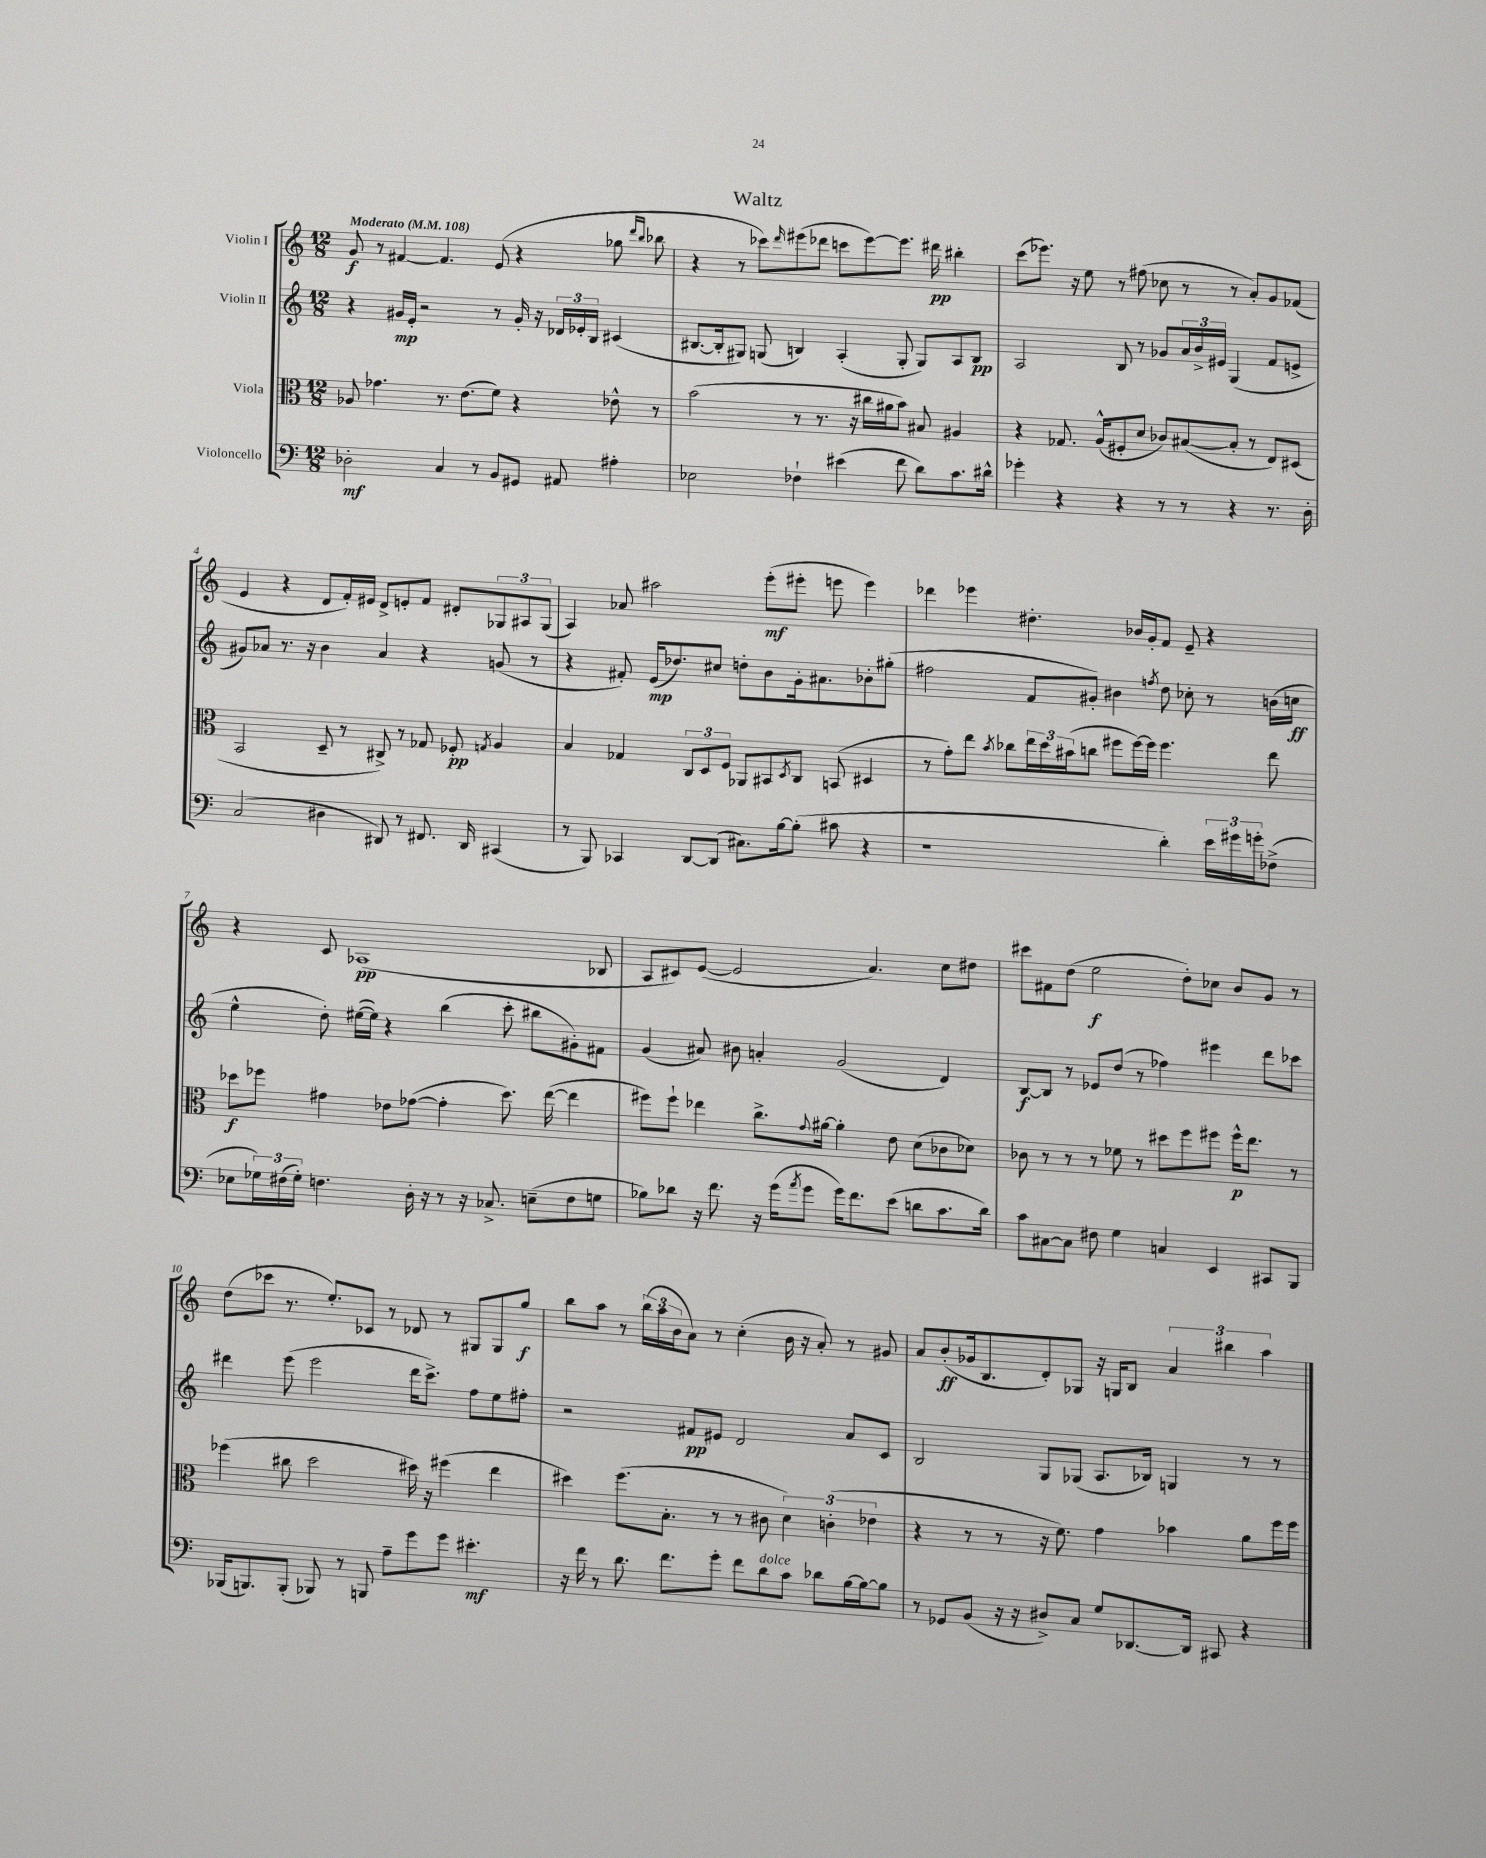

**kern	**dynam	**kern	**dynam	**kern	**dynam	**kern	**dynam
*part4	*part4	*part3	*part3	*part2	*part2	*part1	*part1
*staff4	*staff4	*staff3	*staff3	*staff2	*staff2	*staff1	*staff1
*I"Violoncello	*	*I"Viola	*	*I"Violin II	*	*I"Violin I	*
*clefF4	*	*clefC3	*	*clefG2	*	*clefG2	*
*k[]	*	*k[]	*	*k[]	*	*k[]	*
*M12/8	*	*M12/8	*	*M12/8	*	*M12/8	*
*MM108	*	*MM108	*	*MM108	*	*MM108	*
=1	=1	=1	=1	=1	=1	=1	=1
!	!	!	!	!	!	!LO:TX:a:B:t=Moderato	!
2D-X'\	mf	8A-X/	.	4r	.	8g/	f
.	.	4.g-X\	.	.	.	8r	.
.	.	.	.	16g#X/LL	mp	[4f#X/	.
.	.	.	.	16e'/JJ	.	.	.
.	.	.	.	2r	.	.	.
4C/	.	8.r	.	.	.	4.f#/]	.
.	.	(8.e\L	.	.	.	.	.
8r	.	.	.	.	.	.	.
8BB/L	.	8f\J)	.	8r	.	(8e/	.
8GG#X/J	.	4r	.	16g#'/	.	4r	.
.	.	.	.	16r	.	.	.
8AA#X/	.	.	.	24d-X/LL	.	.	.
.	.	.	.	24e-X'/	.	.	.
.	.	.	.	24B/JJ	.	.	.
4A#X'\	.	8e-X^^\	.	(4c#X/	.	8gg-X\	.
.	.	.	.	.	.	16qqddd/LL	.
.	.	.	.	.	.	16qqbb/JJ	.
.	.	8r	.	.	.	8bb-X\	.
=2	=2	=2	=2	=2	=2	=2	=2
2E-X\	.	(2b\	.	[8.B#X/L	.	4r	.
.	.	.	.	16B#'/k]	.	.	.
.	.	.	.	8G#X/J)	.	8r	.
.	.	.	.	(8Gn/	.	8ccc-X\L)	.
.	.	.	.	.	.	16qqddd/	.
4F-X`\	.	8r	.	4Bn/)	.	(8eee#X\	.
.	.	8.r	.	.	.	8ddd-X\J	.
(4e#X\	.	.	.	(4A'/	.	8cccn\L	.
.	.	16r	.	.	.	.	.
.	.	16cc#X\LL	.	.	.	[8eee#\)	.
.	.	16a#X\J	.	.	.	.	.
8f\	.	8b\J)	.	8G'/	.	8.eee#\J]	.
8d\L)	.	8B#X/	.	8G/L)	.	.	.
.	.	.	.	.	.	16ddd#X\	pp
8.c\	.	4A#X/	.	8A/	.	4bb#X'\	.
.	.	.	.	8B/J	pp	.	.
16d#X^^\Jk	.	.	.	.	.	.	.
=3	=3	=3	=3	=3	=3	=3	=3
4g-X'\	.	4r	.	2A/	.	(8ccc\L	.
.	.	.	.	.	.	8.eee-X\J)	.
4r	.	8.G-X/	.	.	.	.	.
.	.	.	.	.	.	16r	.
.	.	.	.	.	.	8ee\	.
.	.	(16A^^/KL	.	.	.	.	.
4r	.	8F#X'/	.	8B/	.	8r	.
.	.	8d/J	.	8r	.	(8ff#X\	.
8r	.	8c-X/L)	.	8g-X/L	.	8cc-X\	.
8r	.	([8B#X/	.	24a/L	.	8r	.
.	.	.	.	24b^/	.	.	.
.	.	.	.	24e#X/JJ	.	.	.
4r	.	8B#'/J]	.	(4G/	.	8r	.
.	.	8r	.	.	.	8a'/L)	.
8.r	.	8E/L)	.	8f/L	.	8g/	.
.	.	(8D#X/J	.	8en^/J	.	(8f-X/J	.
16D'\	.	.	.	.	.	.	.
!!LO:LB:g=z
=4	=4	=4	=4	=4	=4	=4	=4
(2C/	.	2BB/	.	8g#X/L)	.	4e/	.
.	.	.	.	8a-X/J	.	.	.
.	.	.	.	8.r	.	4r	.
.	.	.	.	16r	.	.	.
4D#X\	.	8D~/	.	4b\	.	8d/L	.
.	.	8r	.	.	.	16f'/L)	.
.	.	.	.	.	.	16e#X/JJ	.
8DD#X/)	.	8C#X^/)	.	4a-/	.	8d^/L	.
8r	.	8r	.	.	.	8en'/	.
8.FF#X/	.	8G-X/	.	4r	.	8f/J	.
.	.	8F-X'/	pp	.	.	8d#X'/L	.
16DD#/	.	.	.	.	.	.	.
.	.	8qGn/	.	.	.	.	.
(4CC#X/	.	4A/	.	(8gn/	.	12G-X/	.
.	.	.	.	.	.	12A#X/	.
.	.	.	.	8r	.	.	.
.	.	.	.	.	.	(12G-/J	.
=5	=5	=5	=5	=5	=5	=5	=5
8r	.	4B/	.	4r	.	4A/)	.
8BBB/)	.	.	.	.	.	.	.
4CC-X/	.	4G-X/	.	8f#X'/)	.	8a-X/	.
.	.	.	.	(16e/KL	mp	2aa#X\	.
.	.	.	.	8.dd-X/)	.	.	.
[8DD/L	.	12C/L	.	.	.	.	.
.	.	12D/	.	.	.	.	.
(8DD/J]	.	.	.	8cc#X/J	.	.	.
.	.	12F/J	.	.	.	.	.
8.C#X\L)	.	8AA-X/L	.	8ddn'\L	.	.	.
.	.	8BB#X/	.	8b\	.	(8eee'\L	mf
[16B\k	.	.	.	.	.	.	.
.	.	8qD/	.	.	.	.	.
(8B'\J]	.	8C/J	.	16g'\k	.	8eee#X'\J	.
.	.	.	.	8.a#X\	.	.	.
8c#X\	.	(8BBn/	.	.	.	8eeen\	.
4r	.	4D#X/	.	8b-X'\	.	4eee\)	.
.	.	.	.	(8gg#X'\J	.	.	.
=6	=6	=6	=6	=6	=6	=6	=6
1r	.	8r	.	2ff#X\	.	4ddd-X\	.
.	.	8g'\L)	.	.	.	.	.
.	.	8ee\J	.	.	.	4eee-X\	.
.	.	8qb/	.	.	.	.	.
.	.	8cc-X\L	.	.	.	.	.
.	.	24ee\L	.	8f/L	.	4.dd#X'\	.
.	.	24dd\	.	.	.	.	.
.	.	(24b#X\J	.	.	.	.	.
.	.	8ccn\J	.	8g#X'/J)	.	.	.
.	.	8ff#X\L	.	4b#X\	.	.	.
.	.	[16ff#\L)	.	.	.	16b-X/LL	.
.	.	16ff#\JJ]	.	.	.	16g'/J	.
.	.	.	.	8qffn/	.	.	.
4d'\)	.	4.ff#\	.	8dd\	.	8f/J	.
.	.	.	.	8cc-X'\	.	8e~/	.
24e\LL	.	.	.	8r	.	4r	.
24g#X\	.	.	.	.	.	.	.
24gn'\J	.	.	.	.	.	.	.
(8F-X^\J	.	8ee\	.	(16bn\LL	.	.	.
.	.	.	.	16ccn\JJ	ff	.	.
!!LO:LB:g=z
=7	=7	=7	=7	=7	=7	=7	=7
8E-X\L	.	8dd-X\L	f	4ee^^\	.	4r	.
24G-X\L)	.	8ff-X\J	.	.	.	.	.
(24F#X\	.	.	.	.	.	.	.
24G-'\JJ)	.	.	.	.	.	.	.
4.Fn\	.	4g#X\	.	8dd'\)	.	8c/	.
.	.	.	.	([16ee#X\LL	.	(1A-X	pp
.	.	.	.	16ee#\JJ])	.	.	.
.	.	8e-X\L	.	4r	.	.	.
16D'\	.	([8g-X\J	.	.	.	.	.
16r	.	.	.	.	.	.	.
8r	.	4g-'\]	.	(4bb\	.	.	.
16r	.	.	.	.	.	.	.
8.C-X^/	.	.	.	.	.	.	.
.	.	8.dd-\)	.	8ccc'\	.	.	.
(8En~\L	.	.	.	8bb#X\L	.	.	.
.	.	([16ee\	.	.	.	.	.
8F\	.	4ee\]	.	8g#X'\)	.	.	.
8Gn\J	.	.	.	8f#X\J	.	8B-X/	.
=8	=8	=8	=8	=8	=8	=8	=8
8B-X\L)	.	8ff#X\L)	.	(4g/	.	8A/L	.
8d-X\J	.	8ff#`\J	.	.	.	8c#X/)	.
16r	.	4ee-X\	.	8a#X/)	.	([8e/J	.
8.f\	.	.	.	.	.	.	.
.	.	.	.	8b#X\	.	2e/]	.
16r	.	8.cc^\L	.	4an'/	.	.	.
(16g\KL	.	.	.	.	.	.	.
8qa/	.	.	.	.	.	.	.
8g\J	.	.	.	.	.	.	.
.	.	8qqg/	.	.	.	.	.
.	.	[16a#X\Jk	.	.	.	.	.
16g\KL)	.	4a#'\]	.	(2g/	.	.	.
8.f\	.	.	.	.	.	.	.
.	.	.	.	.	.	4.a/)	.
(8e\J	.	8e\	.	.	.	.	.
8dn\L	.	(8d\L	.	.	.	.	.
8.c\	.	8c-X\	.	4d/)	.	8cc\L	.
.	.	8d-X\J)	.	.	.	8dd#X\J	.
16d\Jk)	.	.	.	.	.	.	.
=9	=9	=9	=9	=9	=9	=9	=9
8c\L	.	8c-X\	.	[8B/L	f	8ccc#X\L	.
[8C#X\	.	8r	.	8B/J]	.	8f#X\	.
8C#\J]	.	8r	.	8r	.	(8dd\J	.
8F#X\	.	8r	.	8e-X/L	.	2ee\	f
4G\	.	8f-X\	.	(8dd/J	.	.	.
.	.	8r	.	8r	.	.	.
4Cn/	.	8dd#X\L	.	4ff-X\)	.	.	.
.	.	8ff\	.	.	.	8dd'\L)	.
4EE/	.	8ff#X\J	.	4eee#X\	.	8cc-X\J	.
.	.	16ff#^^\KL	p	.	.	8b/L	.
.	.	8.ee\J	.	.	.	.	.
8CC#X/L	.	.	.	8ddd\L	.	8g/J	.
8BBB/J	.	8r	.	8ccc-X\J	.	8r	.
!!LO:LB:g=z
=10	=10	=10	=10	=10	=10	=10	=10
(16BBB-X/KL	.	(4ff-X\	.	4ddd#X\	.	(8dd\L	.
8.BBBn/)	.	.	.	.	.	.	.
.	.	.	.	.	.	8ccc-X\J	.
(8BBB'/J	.	8cc#X\	.	(8eee\	.	8.r	.
8BBB-X/)	.	2dd\	.	2eee\	.	.	.
.	.	.	.	.	.	8.ee'/L)	.
8r	.	.	.	.	.	.	.
8BBBn/	.	.	.	.	.	8c-X/J	.
8A~\L	.	.	.	.	.	8r	.
8g\	.	16dd#X\)	.	16ddd#\KL	.	8d-X/	.
.	.	16r	.	8.ccc^\J)	.	.	.
8g\J	.	(4ff#X\	.	.	.	8r	.
4.e#X'\	mf	.	.	8ff\L	.	8G#X/L	.
.	.	4ee\	.	8ee\	.	8G#/	.
.	.	.	.	8ff#X'\J	.	8gg/J	f
=11	=11	=11	=11	=11	=11	=11	=11
16r	.	4dd#X\)	.	2r	.	8bb\L	.
16f\	.	.	.	.	.	.	.
8r	.	.	.	.	.	8aa\J	.
8.d\	.	(8.ff\L	.	.	.	8r	.
.	.	.	.	.	.	(24bb\LL	.
.	.	.	.	.	.	24aa\	.
8.f\L	.	8.B'\J	.	.	.	.	.
.	.	.	.	.	.	24b\J	.
.	.	.	.	8f#X/L	pp	8a\J)	.
8g'\J	.	8r	.	8e#X/J	.	8r	.
8f\L	.	8r	.	2d/	.	(4cc'\	.
!LO:TX:a:i:t=dolce	!	!	!	!	!	!	!
8d\	.	8c#X\	.	.	.	.	.
8c\J	.	6d\)	.	.	.	16b\	.
.	.	.	.	.	.	16r	.
8d-X\L	.	.	.	.	.	8a'/)	.
.	.	(6cn'\	.	.	.	.	.
[16B\L	.	.	.	8a/L	.	8r	.
16B\J_	.	.	.	.	.	.	.
.	.	6e-X\	.	.	.	.	.
8B\J]	.	.	.	8c/J	.	8g#X/	.
=12	=12	=12	=12	=12	=12	=12	=12
8r	.	4r	.	2B/	.	8a/L	.
8GG-X/L	.	.	.	.	.	(8b'/	ff
(8BB/J	.	8r	.	.	.	16g-X/k	.
.	.	.	.	.	.	8.B/	.
16r	.	8r	.	.	.	.	.
16r	.	.	.	.	.	.	.
8D#X^/L)	.	16r	.	8G/L	.	8d'/)	.
.	.	8.f\)	.	.	.	.	.
8C/J	.	.	.	(8G-X/J	.	8G-X/J	.
8G/L	.	4g\	.	8.A/L	.	16r	.
.	.	.	.	.	.	16Gn/KL	.
[8.DD-X/	.	.	.	.	.	8B/J	.
.	.	.	.	16B-X/Jk)	.	.	.
.	.	4b-X\	.	4Gn/	.	6a/	.
16DD-/Jk]	.	.	.	.	.	.	.
8CC#X/	.	.	.	.	.	.	.
.	.	.	.	.	.	6bb#X\	.
4r	.	8a\L	.	8r	.	.	.
.	.	.	.	.	.	6aa\	.
.	.	16ff\L	.	8r	.	.	.
.	.	16ff\JJ	.	.	.	.	.
==	==	==	==	==	==	==	==
*-	*-	*-	*-	*-	*-	*-	*-
